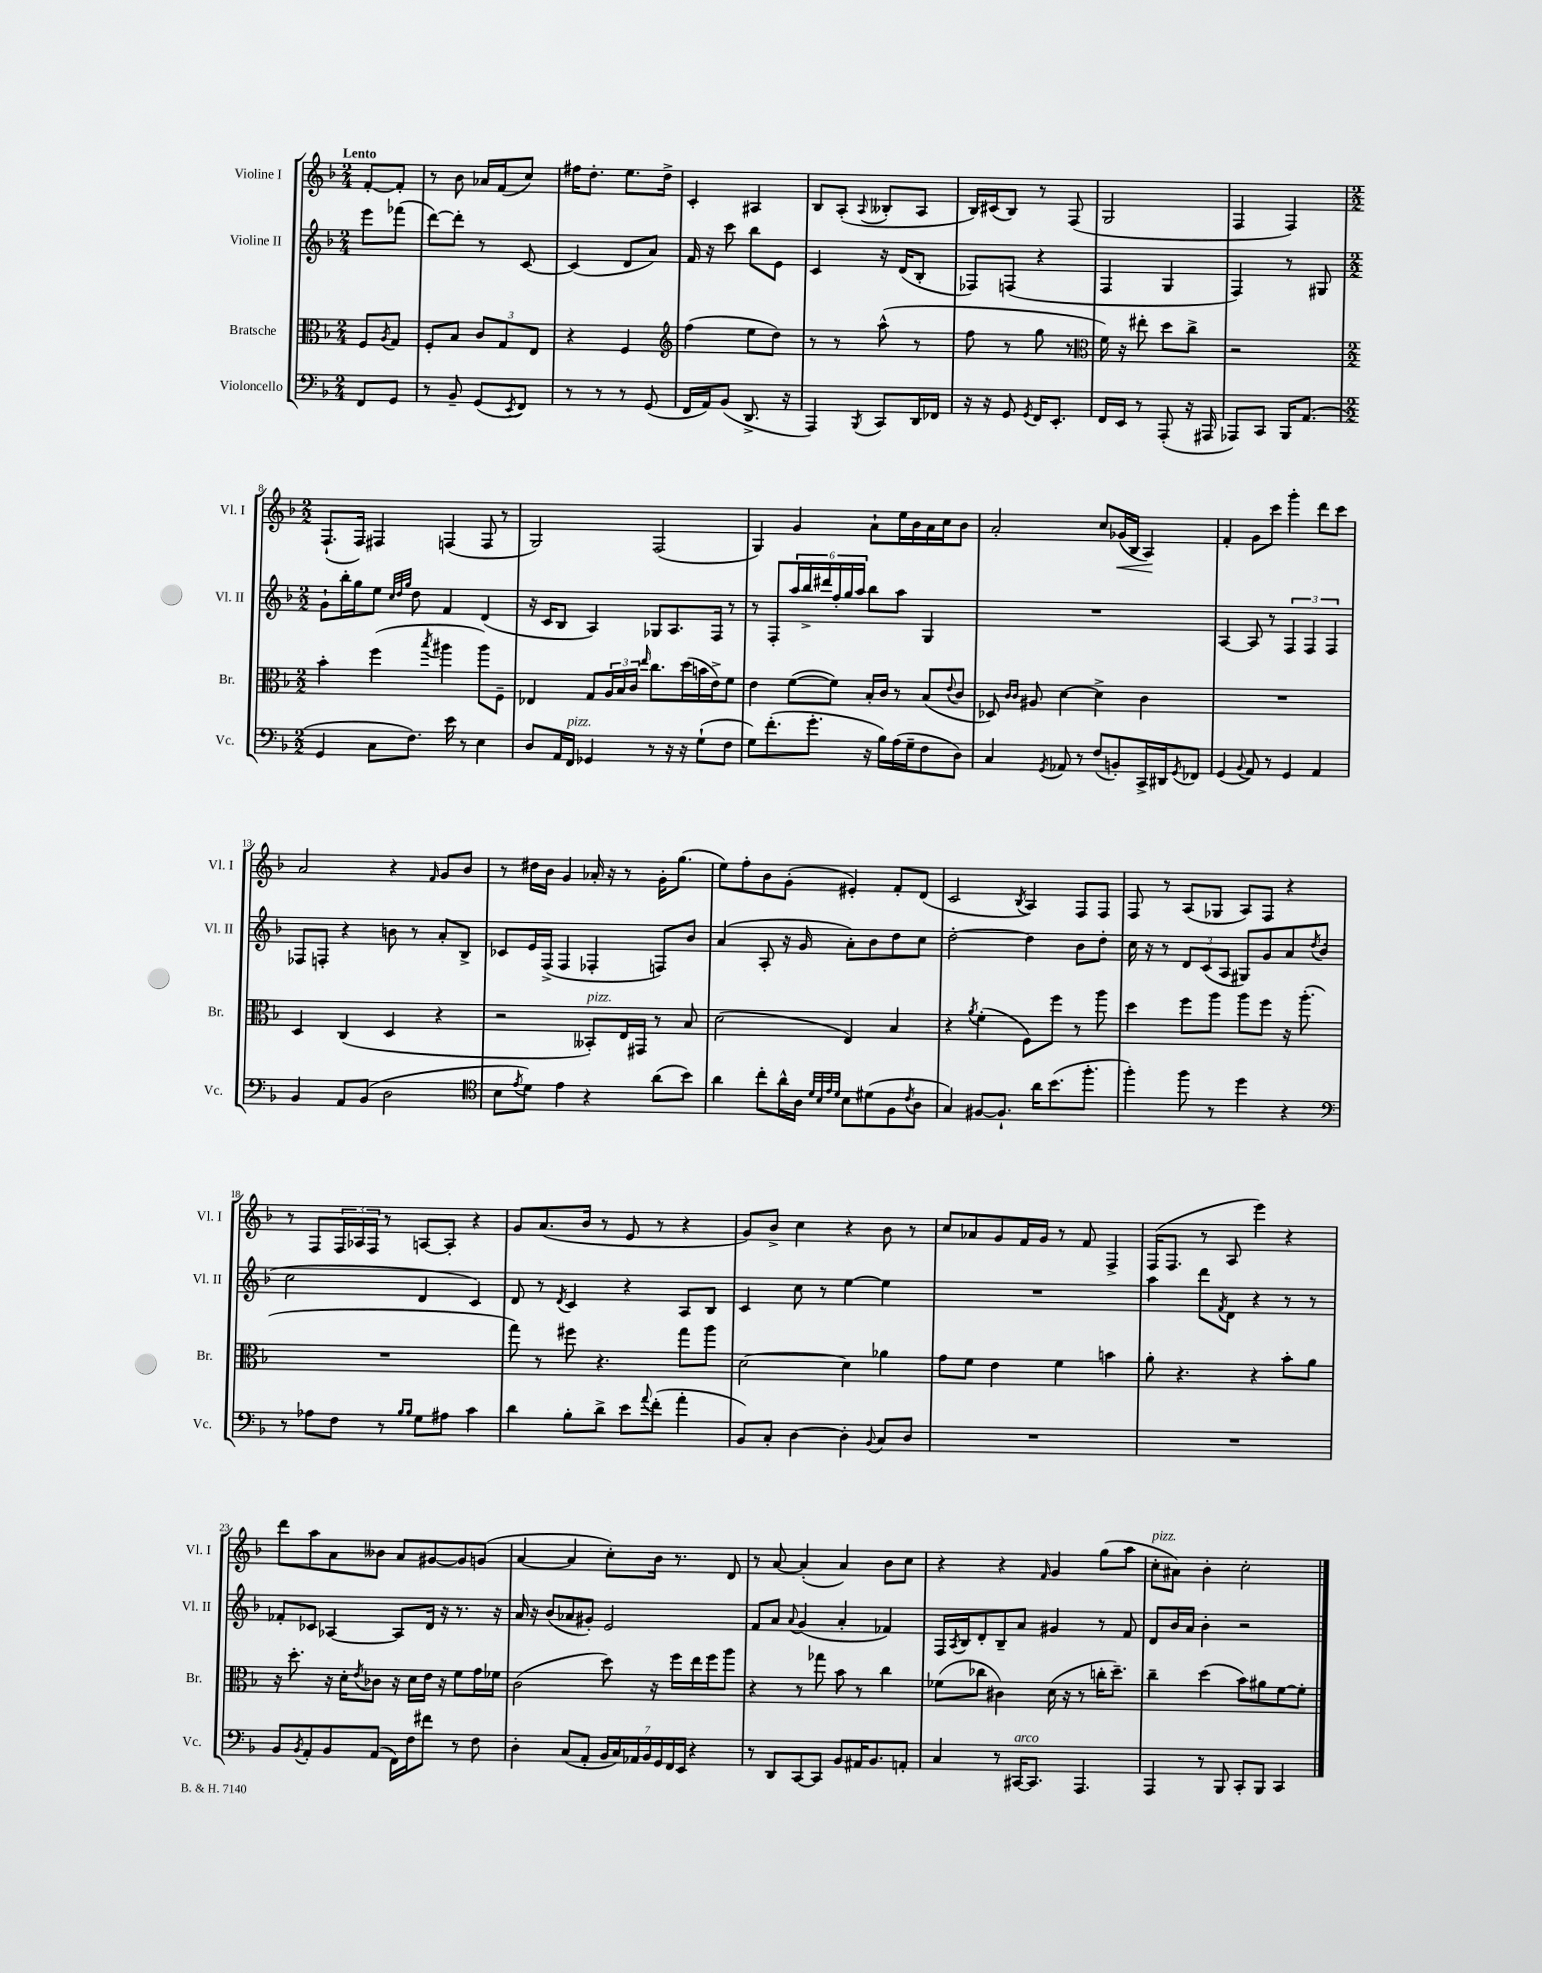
<<
\new StaffGroup <<
\new Staff = "s0" \with { instrumentName = "Violine I" shortInstrumentName = "Vl. I" } {
    \clef treble \key f \major \numericTimeSignature \time 2/4 \partial 4 \tempo "Lento"
    f'8~-. f'8-. |
    r8 bes'8 aes'16 f'16( c''8) |
    fis''16 d''8.-. e''8. d''16-> |
    c'4-. ais4 |
    bes8 a8-.( \appoggiatura { a8 } beses8-. a8 |
    bes16) cis'16( bes8) r8 f8( |
    g2 |
    f4 f4) |
    \numericTimeSignature \time 2/2 f8.-!( f16) fis4 f4( f8 r8 |
    g2) f2( |
    g4) g'4 a'8-! e''16 bes'16 a'16 c''16 bes'8 |
    a'2-. c''8 ges'16\<( bes16 a4\!) |
    f'4-. g'8 c'''8 g'''4-. d'''8 c'''8 |
    a'2 r4 \grace { f'16 } g'8 bes'8 |
    r8 dis''16 bes'16 g'4 aes'16-. r16 r8 g'16-. g''8.( |
    e''8) f''8-. bes'8 g'8-.( eis'4-.) f'8-. d'8( |
    c'2 \acciaccatura { bes8 } a4) f8 f8 |
    f8 r8 a8( ges8 a8) f8 r4 |
    r8 f8 \tuplet 3/2 { f16 aes16 f16 } r8 a8~ a8-. r4 |
    g'8 a'8.( bes'16 r8 e'8 r8 r4 |
    g'8) bes'8-> c''4 r4 bes'8 r8 |
    c''8 aes'8 g'8 f'16 g'16 r8 f'8 f4-> |
    f16( f8. r8 a8 e'''4) r4 |
    d'''8 a''8 a'8 beses'8 a'8 gis'8~ gis'8 g'8( |
    a'4~ a'4 c''8-.) bes'16 r8. d'8 |
    r8 a'8~ a'4-.( a'4) bes'8 c''8 |
    r4 r4 \grace { f'16 } g'4 g''8( a''8 |
    c''8-.^\markup { \italic "pizz." } ais'8) bes'4-. c''2-. \bar "|." |
}
\new Staff = "s1" \with { instrumentName = "Violine II" shortInstrumentName = "Vl. II" } {
    \clef treble \key f \major \numericTimeSignature \time 2/4 \partial 4
    e'''8 fes'''8( |
    d'''8~) d'''8-. r8 c'8~ |
    c'4( d'8 a'8) |
    f'16 r16 c'''8 bes''8 e'8 |
    c'4 r16 d'16( bes8-. |
    fes8) f8( r4 |
    f4 g4 |
    f4) r8 gis8 |
    \numericTimeSignature \time 2/2 g'8-! bes''16-. g''16 e''8 \grace { c''32 d''32 g''32 } d''8 f'4 d'4( |
    r16 c'16 bes8 a4) ges8 a8. f16 r8 |
    r8 f8-. \tuplet 6/4 { a''16 bes''16-> dis'''16 f''16-. g''16 a''16 } bes''8 a''8 g4 |
    R1 |
    a4~ a8 r8 \tuplet 3/2 { f4 f4 f4 } |
    fes8 f8-. r4 b'8 r8 a'8-. bes8-> |
    ces'8 e'16 f16->( f4 fes4-. f8) bes'8 |
    a'4( a8-. r16 g'16 a'8-.) bes'8 d''8 c''8 |
    d''2~-. d''4 bes'8 d''8-. |
    c''16 r16 r8 \tuplet 3/2 { d'8 c'8( a8 } gis8) g'8 a'8 \acciaccatura { d''8 } bes'8( |
    c''2 d'4 c'4) |
    d'8 r8 \acciaccatura { d'8 } c'4 r4 a8 bes8 |
    c'4 c''8 r8 e''4~ e''4 |
    R1 |
    a''4 d'''8 \acciaccatura { f'8 } d'8 r4 r8 r8 |
    fes'8-. ces'8 aes4~ aes8 d'16 r16 r8. r16 |
    a'16 r16 bes'8( aes'8 gis'8-.) e'2 |
    f'8 a'8 \appoggiatura { a'8 } g'4( a'4-. fes'4) |
    f16 \acciaccatura { a8 } bes16 d'8-. bes8-- a'8 gis'4 r8 f'8 |
    d'8 bes'16 a'16 bes'4-. r2 \bar "|." |
}
\new Staff = "s2" \with { instrumentName = "Bratsche" shortInstrumentName = "Br." } {
    \clef alto \key f \major \numericTimeSignature \time 2/4 \partial 4
    f8 \acciaccatura { a8 } g8 |
    f8-. bes8 \tuplet 3/2 { c'8 g8 e8 } |
    r4 f4 |
    \clef treble f''4( e''8 d''8) |
    r8 r8 a''8-^( r8 |
    f''8 r8 g''8 r8 |
    \clef alto f'16) r16 eis''8-. d''8 c''8-> |
    r2 |
    \numericTimeSignature \time 2/2 bes'4-. f''4( \acciaccatura { bes''8 } ais''4 ais''8) f8-- |
    ees4 g8 \tuplet 3/2 { a16 bes16 c'16 } \grace { e''16 } c''8. d''16( b'16 e'16->) f'8 |
    e'4 f'8~( f'8) bes16-. c'16 r8 bes8( \appoggiatura { e'8 } c'8 |
    des8) \grace { c'16 c'16 } ais8 d'4~ d'4-> c'4 |
    R1 |
    d4 c4( d4 r4 |
    r2 beses,8-.^\markup { \italic "pizz." }) e16 gis,16 r8 bes8 |
    d'2( e4) bes4 |
    r4 \acciaccatura { a'8 } f'4-.( f8) f''8 r8 a''8 |
    d''4 f''8 a''8 a''8 f''8 r16 a''8.-.( |
    R1 |
    g''8) r8 fis''8 r4. g''8 a''8 |
    d'2~ d'4 aes'4 |
    g'8 f'8 e'4 f'4 b'4 |
    a'8-. r4. r4 bes'8-. a'8 |
    r16 d''8.-. r16 d'16-. \acciaccatura { e'8 } ces'8 r16 d'16 e'16 r16 f'8 g'16 fes'16 |
    c'2( d''8) r16 f''16 e''16 f''16 a''8 |
    r4 r8 ges''8 bes'8 r8 c''4 |
    fes'8( ces''8 cis'4) d'16( r16 r8 c''16-. d''8.--) |
    c''4-- d''4( bes'8) ais'8 f'8~ f'8-. \bar "|." |
}
\new Staff = "s3" \with { instrumentName = "Violoncello" shortInstrumentName = "Vc." } {
    \clef bass \key f \major \numericTimeSignature \time 2/4 \partial 4
    f,8 g,8 |
    r8 bes,8-- g,8( \acciaccatura { e,8 } f,8) |
    r8 r8 r8 g,8( |
    f,16 a,16) bes,8( d,8.-> r16 |
    a,,4) \acciaccatura { bes,,8 } c,8 d,16 fes,16 |
    r16 r16 g,8 \acciaccatura { g,8 } f,16 e,8.-. |
    f,16 e,16 r8 a,,8-.( r16 ais,,16 |
    aes,,8) c,8 bes,,16 a,8.( |
    \numericTimeSignature \time 2/2 g,4 c8 f8.) e'16 r8 e4 |
    d8 a,16 f,16^\markup { \italic "pizz." } ges,4 r8 r16 r16 g8-!( f8 |
    g8) f'8.-.( g'8.-. r16 bes16) a16( g16-- f8 d8) |
    c4 \acciaccatura { g,8 } aes,8 r8 f8( b,8-.) c,16-> dis,16 \acciaccatura { g,8 } fes,8 |
    g,4( \appoggiatura { bes,8 } a,8) r8 g,4 a,4 |
    bes,4 a,8 bes,8( d2 |
    \clef tenor bes8 \acciaccatura { e'8 } d'8) e'4 r4 a'8( bes'8) |
    a'4 c''8-. a'16-^ a16 \grace { d'32 bes32 e'32 d'32 } bes8 dis'8( f8 \acciaccatura { c'8 } a8 |
    g4) fis8~ fis8.-! a'16 bes'8.( f''8.-. |
    f''4-.) f''8 r8 d''4 r4 |
    \clef bass r8 aes8 f8 r8 \grace { bes16 bes16 } g8 ais8 c'4 |
    d'4 bes8-. d'8-> e'8 \appoggiatura { a'8 } f'8-.( a'4-. |
    bes,8) c8-. d4~ d4-. \appoggiatura { bes,8 } c8 d8 |
    R1 |
    R1 |
    bes,8 \acciaccatura { bes,8 } a,8-. bes,8 a,8( f,16) f16 fis'8 r8 f8 |
    d4-. c8( a,8-. \tuplet 7/4 { bes,16 c16) aes,16 bes,16 g,16 f,16 e,16 } r4 |
    r8 d,8 c,8~ c,8 bes,8 ais,16 bes,8. a,8-. |
    c4 r8 cis,16~^\markup { \italic "arco" } cis,8. a,,4. |
    a,,4 r8 bes,,8 c,8-. bes,,8 c,4 \bar "|." |
}
>>
>>
